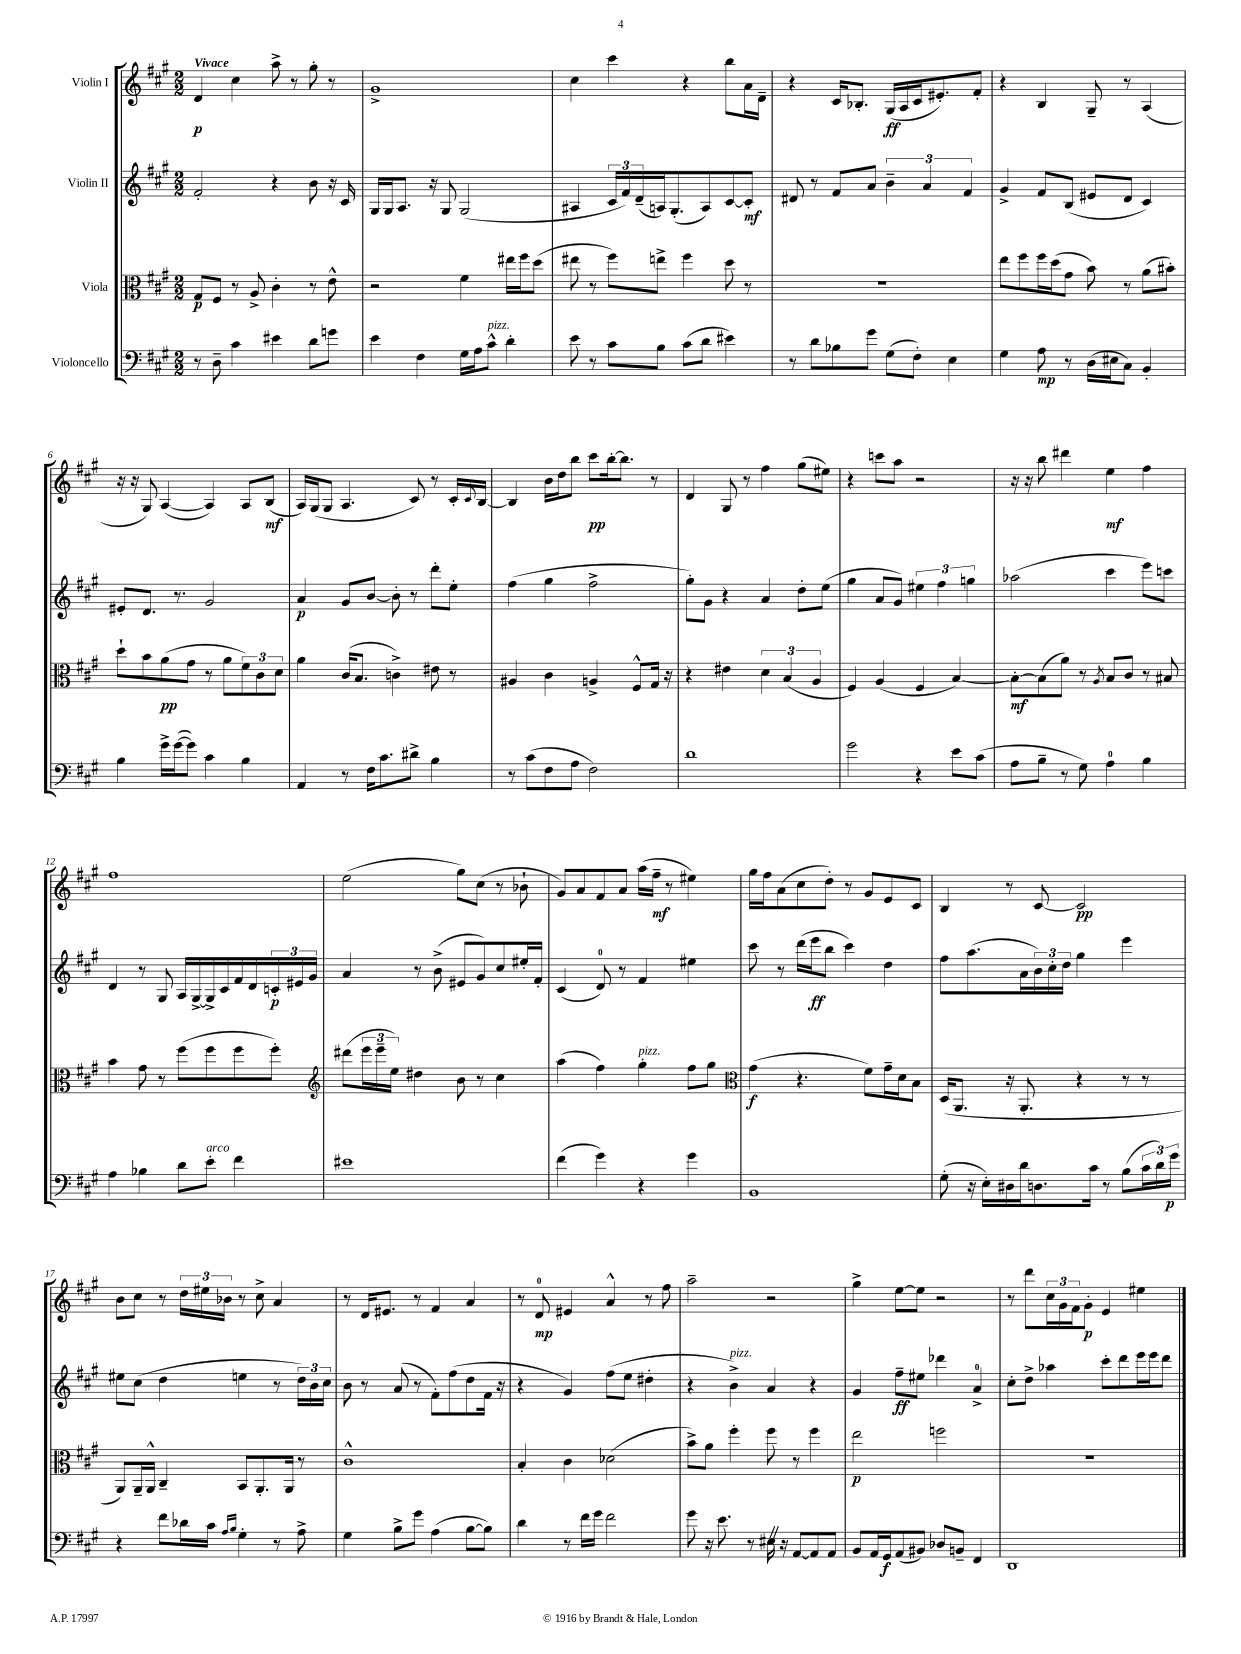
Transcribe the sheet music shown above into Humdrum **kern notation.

**kern	**dynam	**kern	**dynam	**kern	**dynam	**kern	**dynam
*part4	*part4	*part3	*part3	*part2	*part2	*part1	*part1
*staff4	*staff4	*staff3	*staff3	*staff2	*staff2	*staff1	*staff1
*I"Violoncello	*	*I"Viola	*	*I"Violin II	*	*I"Violin I	*
*clefF4	*	*clefC3	*	*clefG2	*	*clefG2	*
*k[f#c#g#]	*	*k[f#c#g#]	*	*k[f#c#g#]	*	*k[f#c#g#]	*
*M2/2	*	*M2/2	*	*M2/2	*	*M2/2	*
=1	=1	=1	=1	=1	=1	=1	=1
!	!	!	!	!	!	!LO:TX:a:B:t=Vivace	!
8r	.	8G#/L	p	2f#'/	.	4d/	p
8D~\	.	8F#/J	.	.	.	.	.
4c#\	.	8r	.	.	.	4cc#\	.
.	.	8A^/	.	.	.	.	.
4e#X\	.	4c#'\	.	4r	.	8aa^\	.
.	.	.	.	.	.	8r	.
8d\L	.	8r	.	8b\	.	8gg#'\	.
8gn\J	.	8e^^\	.	16r	.	8r	.
.	.	.	.	16c#/	.	.	.
=2	=2	=2	=2	=2	=2	=2	=2
4e\	.	2r	.	16G#/LL	.	1g#^	.
.	.	.	.	16G#/J	.	.	.
.	.	.	.	8.A/J	.	.	.
4F#\	.	.	.	.	.	.	.
.	.	.	.	16r	.	.	.
.	.	.	.	8G#/	.	.	.
16G#\LL	.	4f#\	.	(2G#/	.	.	.
16A\J	.	.	.	.	.	.	.
!LO:TX:a:i:t=pizz.	!	!	!	!	!	!	!
8c#^^\J	.	.	.	.	.	.	.
4d'\	.	16ee#X\LL	.	.	.	.	.
.	.	16ff#\J	.	.	.	.	.
.	.	(8dd\J	.	.	.	.	.
=3	=3	=3	=3	=3	=3	=3	=3
8e\	.	8ee#X\	.	4A#X/	.	4cc#\	.
8r	.	8r	.	.	.	.	.
8c#\L	.	8ff#\L)	.	24c#/LL	.	4ccc#\	.
.	.	.	.	24f#/)	.	.	.
.	.	.	.	(24d~/	.	.	.
8B\J	.	8een^\J	.	16An/J)	.	.	.
.	.	.	.	(8.G#'/	.	.	.
(8c#\L	.	4ff#\	.	.	.	4r	.
8d\J	.	.	.	8A/)	.	.	.
4e#X\)	.	8dd\	.	[8c#/	.	8bb\L	.
.	.	8r	.	8c#'/J]	mf	16a\L	.
.	.	.	.	.	.	16d~\JJ	.
=4	=4	=4	=4	=4	=4	=4	=4
8r	.	1r	.	8d#X/	.	4r	.
8d\L	.	.	.	8r	.	.	.
8B-X\	.	.	.	8f#/L	.	16c#/KL	.
.	.	.	.	.	.	8.B-X'/J	.
8g#\J	.	.	.	8a/J	.	.	.
(8G#\L	.	.	.	6b~\	.	(16G#/LL	ff
.	.	.	.	.	.	16A/	.
8F#'\J)	.	.	.	.	.	16c#/J	.
.	.	.	.	6a/	.	.	.
.	.	.	.	.	.	8.e#X'/)	.
4E\	.	.	.	.	.	.	.
.	.	.	.	6f#/	.	.	.
.	.	.	.	.	.	8f#'/J	.
=5	=5	=5	=5	=5	=5	=5	=5
4G#\	.	8ee\L	.	4g#^/	.	4r	.
.	.	8ff#\	.	.	.	.	.
8A\	mp	16ff#\L	.	8f#/L	.	4B/	.
.	.	(16dd\J	.	.	.	.	.
8r	.	8g#\J	.	(8B/J	.	.	.
(16D\LL	.	8b\)	.	8e#X/L	.	8G#~/	.
16E#X\J	.	.	.	.	.	.	.
8C#\J)	.	8r	.	8d/J	.	8r	.
4BB'/	.	(8a\L	.	4c#/)	.	(4A/	.
.	.	8b#X'\J)	.	.	.	.	.
!!LO:LB:g=z
=6	=6	=6	=6	=6	=6	=6	=6
4B\	.	8dd`\L	.	8e#X'/L	.	16r	.
.	.	.	.	.	.	16r	.
.	.	8b\	.	8.d/J	.	8G#/)	.
16g#^\LL	.	(8a\	pp	.	.	([4A/	.
([16g#\J	.	.	.	8.r	.	.	.
8g#\J])	.	8g#\J	.	.	.	.	.
4c#\	.	8r	.	2g#/	.	4A/])	.
.	.	8a\L	.	.	.	.	.
4B\	.	12f#\)	.	.	.	8A/L	.
.	.	12c#\	.	.	.	.	.
.	.	.	.	.	.	(8B/J	mf
.	.	12d\J	.	.	.	.	.
=7	=7	=7	=7	=7	=7	=7	=7
4AA/	.	4a\	.	4a/	p	16A/LL)	.
.	.	.	.	.	.	(16G#/J	.
.	.	.	.	.	.	8G#/J	.
8r	.	(16c#/KL	.	8g#/L	.	4.A/	.
.	.	8.B/J	.	.	.	.	.
16F#\KL	.	.	.	[8b/J	.	.	.
8.c#\	.	.	.	.	.	.	.
.	.	4cn^\)	.	8b'\]	.	.	.
8d#X^\J	.	.	.	8r	.	8c#/)	.
4B\	.	8e#X\	.	8ddd'\L	.	8r	.
.	.	8r	.	8ee'\J	.	16c#'/LL	.
.	.	.	.	.	.	8qqc#/	.
.	.	.	.	.	.	[16B/JJ	.
=8	=8	=8	=8	=8	=8	=8	=8
8r	.	4A#X/	.	(4ff#\	.	4B/]	.
(8c#\L	.	.	.	.	.	.	.
8F#\	.	4c#\	.	4gg#\	.	16b\LL	.
.	.	.	.	.	.	16dd\J	.
8A\J	.	.	.	.	.	8bb\J	.
2F#\)	.	4An^/	.	2ff#^\	.	8ccc#\L	pp
.	.	.	.	.	.	[16bb'\k	.
.	.	.	.	.	.	8.bb\J]	.
.	.	8F#^^/L	.	.	.	.	.
.	.	16G#/Jk	.	.	.	8r	.
.	.	16r	.	.	.	.	.
=9	=9	=9	=9	=9	=9	=9	=9
1d	.	4r	.	8gg#'\L)	.	4d/	.
.	.	.	.	8g#\J	.	.	.
.	.	4e#X\	.	4r	.	8G#/	.
.	.	.	.	.	.	8r	.
.	.	6d\	.	4a/	.	4ff#\	.
.	.	(6B/	.	.	.	.	.
.	.	.	.	8dd'\L	.	(8gg#\L	.
.	.	6A/	.	.	.	.	.
.	.	.	.	(8ee\J	.	8ee#X\J)	.
=10	=10	=10	=10	=10	=10	=10	=10
2g#\	.	4F#/)	.	4gg#\	.	4r	.
.	.	(4A/	.	8a/L	.	8cccn\L	.
.	.	.	.	8g#/J)	.	8aa\J	.
4r	.	4F#/	.	6ee#X\	.	2r	.
.	.	.	.	6ff#\	.	.	.
8e\L	.	[4B/)	.	.	.	.	.
.	.	.	.	6ggn\	.	.	.
(8c#\J	.	.	.	.	.	.	.
=11	=11	=11	=11	=11	=11	=11	=11
8A\L	.	8B'\L_	mf	(2aa-X\	.	16r	.
.	.	.	.	.	.	16r	.
8B~\J	.	(8B\]	.	.	.	8bb\	.
8r	.	8a\J)	.	.	.	4ddd#X\	.
8G#\)	.	8r	.	.	.	.	.
.	.	8qA/	.	.	.	.	.
4A\	.	8B/L	.	4ccc#\	.	4ee\	mf
.	.	8c#/J	.	.	.	.	.
4B\	.	8r	.	8eee\L)	.	4ff#\	.
.	.	8B#X/	.	8cccn\J	.	.	.
!!LO:LB:g=z
=12	=12	=12	=12	=12	=12	=12	=12
4A\	.	4b\	.	4d/	.	1ff#	.
4B-X\	.	8g#\	.	8r	.	.	.
.	.	8r	.	8G#/	.	.	.
8d\L	.	(8ff#\L	.	16A/LL	.	.	.
.	.	.	.	[16G#^/	.	.	.
!LO:TX:a:i:t=arco	!	!	!	!	!	!	!
8e'\J	.	8ff#\	.	16G#^/]	.	.	.
.	.	.	.	16c#/	.	.	.
4f#\	.	8ff#\	.	16f#/	.	.	.
.	.	.	.	16d/	.	.	.
.	.	8ff#'\J)	.	24cn'/	p	.	.
.	.	.	.	24e#X/	.	.	.
.	.	.	.	24g#/JJ	.	.	.
=13	=13	=13	=13	=13	=13	=13	=13
*	*	*clefG2	*	*	*	*	*
1e#X	.	(8ddd#X\L	.	4a/	.	(2ee\	.
.	.	24eee\L	.	.	.	.	.
.	.	24eee~\	.	.	.	.	.
.	.	24ee\JJ)	.	.	.	.	.
.	.	4dd#X\	.	8r	.	.	.
.	.	.	.	(8b^\	.	.	.
.	.	8b\	.	8e#X/L	.	8gg#\L)	.
.	.	8r	.	8g#/)	.	(8cc#\J	.
.	.	4cc#\	.	8cc#/	.	8r	.
.	.	.	.	16ee#X'/L	.	8b-X`\	.
.	.	.	.	16f#'/JJ	.	.	.
=14	=14	=14	=14	=14	=14	=14	=14
(4f#\	.	(4aa\	.	(4c#/	.	8g#/L)	.
.	.	.	.	.	.	8a/	.
4g#\)	.	4ff#\)	.	8d/)	.	8f#/	.
.	.	.	.	8r	.	8a/J	.
!	!	!LO:TX:a:i:t=pizz.	!	!	!	!	!
4r	.	4gg#'\	.	4f#/	.	(16aa\LL	.
.	.	.	.	.	.	16ff#~\JJ	mf
.	.	.	.	.	.	8r	.
4g#\	.	8ff#\L	.	4ee#X\	.	4ee#X\)	.
.	.	8gg#\J	.	.	.	.	.
=15	=15	=15	=15	=15	=15	=15	=15
*	*	*clefC3	*	*	*	*	*
1BB	.	(4g#\	f	8ccc#\	.	16gg#\LL	.
.	.	.	.	.	.	16ff#\J	.
.	.	.	.	8r	.	(8a\	.
.	.	4.r	.	(16ddd\LL	.	8cc#\	.
.	.	.	.	16eee\J	ff	.	.
.	.	.	.	8bb\J	.	8dd'\J)	.
.	.	.	.	4ccc#\)	.	8r	.
.	.	8f#\L)	.	.	.	8g#/L	.
.	.	16g#~\L	.	4dd\	.	8e/	.
.	.	16d\J	.	.	.	.	.
.	.	8B\J	.	.	.	8c#/J	.
=16	=16	=16	=16	=16	=16	=16	=16
(8G#'\	.	(16D/KL	.	8ff#\L	.	4B/	.
.	.	8.AA/J	.	.	.	.	.
16r	.	.	.	(8.aa\	.	.	.
16E'\LL)	.	.	.	.	.	.	.
16D#X\	.	16r	.	.	.	8r	.
16d\J	.	8.AA'/	.	16a\L	.	.	.
8.Dn\	.	.	.	24b\)	.	[8c#/	.
.	.	.	.	24cc#'\	.	.	.
.	.	.	.	24dd\JJ	.	.	.
.	.	4r	.	4gg#\	.	2c#/]	pp
16c#\Jk	.	.	.	.	.	.	.
8r	.	.	.	.	.	.	.
(8B\L	.	8r	.	4eee\	.	.	.
24c#\L	.	8r	.	.	.	.	.
24d\)	.	.	.	.	.	.	.
24g#\JJ	p	.	.	.	.	.	.
!!LO:LB:g=z
=17	=17	=17	=17	=17	=17	=17	=17
4r	.	8AA/L)	.	8ee#X\L	.	8b\L	.
.	.	16AA~/L	.	(8cc#\J	.	8cc#\J	.
.	.	16AA^^/JJ	.	.	.	.	.
8f#\L	.	4C#~/	.	4dd\	.	8r	.
16d-X\L	.	.	.	.	.	24dd\LL	.
.	.	.	.	.	.	24ee#X\	.
16c#\JJ	.	.	.	.	.	.	.
.	.	.	.	.	.	24b-X\JJ	.
16qqA/LL	.	.	.	.	.	.	.
16qqB/JJ	.	.	.	.	.	.	.
4G#'\	.	8BB/L	.	4een\	.	8r	.
.	.	8.AA'/	.	.	.	8cc#^\	.
8r	.	.	.	8r	.	4a/	.
.	.	16AA/Jk	.	.	.	.	.
8A^\	.	8r	.	24dd\LL)	.	.	.
.	.	.	.	24b\	.	.	.
.	.	.	.	24cc#\JJ	.	.	.
=18	=18	=18	=18	=18	=18	=18	=18
4G#\	.	1c#^^	.	8b\	.	8r	.
.	.	.	.	8r	.	16d/KL	.
.	.	.	.	.	.	8.e#X/J	.
8B^\L	.	.	.	(8a/	.	.	.
8g#\J	.	.	.	8r	.	8r	.
(4A\	.	.	.	8f#'\L)	.	4f#/	.
.	.	.	.	(8ff#\	.	.	.
[8B\L	.	.	.	8dd\	.	4a/	.
8B\J])	.	.	.	16f#\Jk	.	.	.
.	.	.	.	16r	.	.	.
=19	=19	=19	=19	=19	=19	=19	=19
4d\	.	4B'/	.	4r	.	8r	.
.	.	.	.	.	.	8d/	mp
8r	.	4c#\	.	4g#/)	.	4e#X/	.
16f#\LL	.	.	.	.	.	.	.
16g#\JJ	.	.	.	.	.	.	.
2f#\	.	(2d-X\	.	(8ff#\L	.	4a^^/	.
.	.	.	.	8ee\J	.	.	.
.	.	.	.	4dd#X'\	.	8r	.
.	.	.	.	.	.	8ff#\	.
=20	=20	=20	=20	=20	=20	=20	=20
8g#\	.	8b^\L)	.	4r	.	2aa~\	.
16r	.	8a\J	.	.	.	.	.
8.e\	.	.	.	.	.	.	.
!	!	!	!	!LO:TX:a:i:t=pizz.	!	!	!
.	.	4ff#'\	.	4b^\)	.	.	.
8r	.	.	.	.	.	.	.
16E#XZ\	.	8ff#\	.	4a/	.	2r	.
16r	.	.	.	.	.	.	.
[8AA/L	.	8r	.	.	.	.	.
8AA/]	.	4ff#\	.	4r	.	.	.
8AA/J	.	.	.	.	.	.	.
=21	=21	=21	=21	=21	=21	=21	=21
8BB/L	.	2ee\	p	4g#/	.	4gg#^\	.
16AA/L	.	.	.	.	.	.	.
16GG#/J	f	.	.	.	.	.	.
(8AA/	.	.	.	8ff#~\L	ff	[8ee\L	.
8BB#X/J)	.	.	.	8ee#X\J	.	8ee\J]	.
8D-X/L	.	2ffn\	.	4ddd-X\	.	2r	.
8BBn~/J	.	.	.	.	.	.	.
4FF#/	.	.	.	4a^/	.	.	.
=22	=22	=22	=22	=22	=22	=22	=22
1DD	.	1r	.	8cc#'\L	.	8r	.
.	.	.	.	8dd^\J	.	8ddd\L	.
.	.	.	.	4aa-X\	.	24cc#\L	.
.	.	.	.	.	.	24g#\	.
.	.	.	.	.	.	24f#\J	.
.	.	.	.	.	.	8g#'\J	p
.	.	.	.	8ccc#'\L	.	4e/	.
.	.	.	.	8ddd\	.	.	.
.	.	.	.	16eee\L	.	4ee#X\	.
.	.	.	.	16eee\J	.	.	.
.	.	.	.	8ddd\J	.	.	.
==	==	==	==	==	==	==	==
*-	*-	*-	*-	*-	*-	*-	*-
